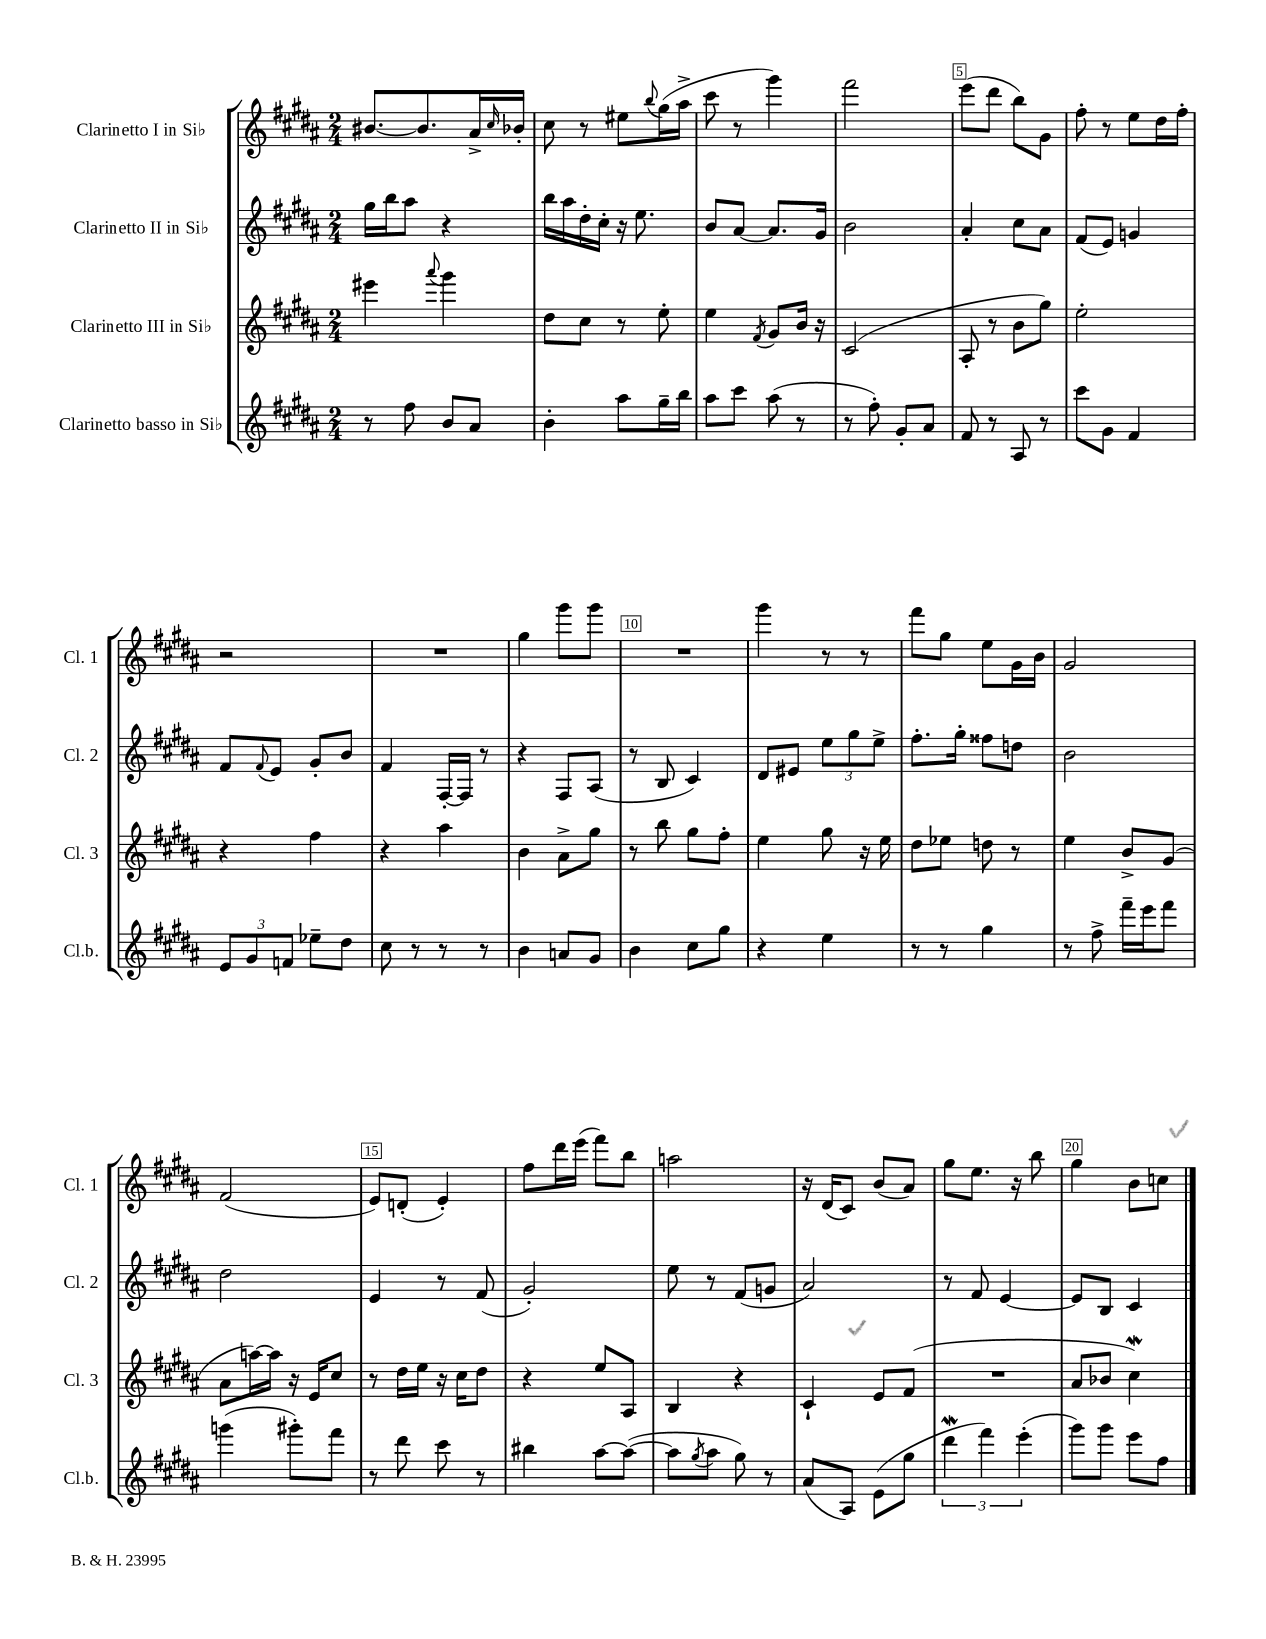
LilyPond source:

<<
\new StaffGroup <<
\new Staff = "s0" \with { instrumentName = "Clarinetto I in Sib" shortInstrumentName = "Cl. 1" } {
    \clef treble \key b \major \numericTimeSignature \time 2/4
    bis'8.~ bis'8. ais'16-> \grace { cis''16 } bes'16-. |
    cis''8 r8 eis''8 \appoggiatura { b''8 } gis''16( ais''16-> |
    cis'''8 r8 gis'''4) |
    fis'''2 |
    e'''8( dis'''8 b''8) gis'8 |
    fis''8-. r8 e''8 dis''16 fis''16-. |
    r2 |
    R2 |
    gis''4 gis'''8 gis'''8 |
    R2 |
    gis'''4 r8 r8 |
    fis'''8 gis''8 e''8 gis'16 b'16 |
    gis'2 |
    fis'2( |
    e'8) d'8-.( e'4-.) |
    fis''8 dis'''16 e'''16( fis'''8) b''8 |
    a''2 |
    r16 dis'16( cis'8) b'8( ais'8) |
    gis''8 e''8. r16 b''8 |
    gis''4 b'8 c''8 \bar "|." |
}
\new Staff = "s1" \with { instrumentName = "Clarinetto II in Sib" shortInstrumentName = "Cl. 2" } {
    \clef treble \key b \major \numericTimeSignature \time 2/4
    gis''16 b''16 ais''8 r4 |
    b''16 ais''16 dis''16-. cis''16-. r16 e''8. |
    b'8 ais'8~ ais'8. gis'16 |
    b'2 |
    ais'4-. cis''8 ais'8 |
    fis'8( e'8) g'4 |
    fis'8 \appoggiatura { fis'8 } e'8 gis'8-. b'8 |
    fis'4 fis16~-. fis16 r8 |
    r4 fis8 ais8( |
    r8 b8 cis'4) |
    dis'8 eis'8 \tuplet 3/2 { e''8 gis''8 e''8-> } |
    fis''8.-. gis''16-. fisis''8 d''8 |
    b'2 |
    dis''2 |
    e'4 r8 fis'8( |
    gis'2-.) |
    e''8 r8 fis'8( g'8 |
    ais'2) |
    r8 fis'8 e'4~ |
    e'8 b8 cis'4 \bar "|." |
}
\new Staff = "s2" \with { instrumentName = "Clarinetto III in Sib" shortInstrumentName = "Cl. 3" } {
    \clef treble \key b \major \numericTimeSignature \time 2/4
    eis'''4 \appoggiatura { ais'''8 } gis'''4 |
    dis''8 cis''8 r8 e''8-. |
    e''4 \acciaccatura { fis'8 } gis'8 b'16 r16 |
    cis'2( |
    ais8-. r8 b'8 gis''8) |
    e''2-. |
    r4 fis''4 |
    r4 ais''4 |
    b'4 ais'8-> gis''8 |
    r8 b''8 gis''8 fis''8-. |
    e''4 gis''8 r16 e''16 |
    dis''8 ees''8 d''8 r8 |
    e''4 b'8-> gis'8( |
    ais'8 a''16~) a''16 r16 e'16 cis''8 |
    r8 dis''16 e''16 r16 cis''16 dis''8 |
    r4 e''8 ais8 |
    b4 r4 |
    cis'4-! e'8 fis'8( |
    R2 |
    ais'8 bes'8 cis''4\mordent) \bar "|." |
}
\new Staff = "s3" \with { instrumentName = "Clarinetto basso in Sib" shortInstrumentName = "Cl.b." } {
    \clef treble \key b \major \numericTimeSignature \time 2/4
    r8 fis''8 b'8 ais'8 |
    b'4-. ais''8 gis''16-- b''16 |
    ais''8 cis'''8 ais''8( r8 |
    r8 fis''8-.) gis'8-. ais'8 |
    fis'8 r8 ais8 r8 |
    cis'''8 gis'8 fis'4 |
    \tuplet 3/2 { e'8 gis'8 f'8 } ees''8-- dis''8 |
    cis''8 r8 r8 r8 |
    b'4 a'8 gis'8 |
    b'4 cis''8 gis''8 |
    r4 e''4 |
    r8 r8 gis''4 |
    r8 fis''8-> fis'''16-- e'''16 fis'''8 |
    g'''4( gis'''8-.) fis'''8 |
    r8 dis'''8 cis'''8 r8 |
    bis''4 ais''8~ ais''8~( |
    ais''8 \acciaccatura { gis''8 } ais''8 gis''8) r8 |
    ais'8( ais8) e'8( gis''8 |
    \tuplet 3/2 { dis'''4\mordent fis'''4) e'''4-.( } |
    gis'''8) gis'''8 e'''8 fis''8 \bar "|." |
}
>>
>>
\layout { \context { \Score \override BarNumber.break-visibility = ##(#f #t #t) barNumberVisibility = #(every-nth-bar-number-visible 5) \override BarNumber.stencil = #(make-stencil-boxer 0.1 0.3 ly:text-interface::print) } }
